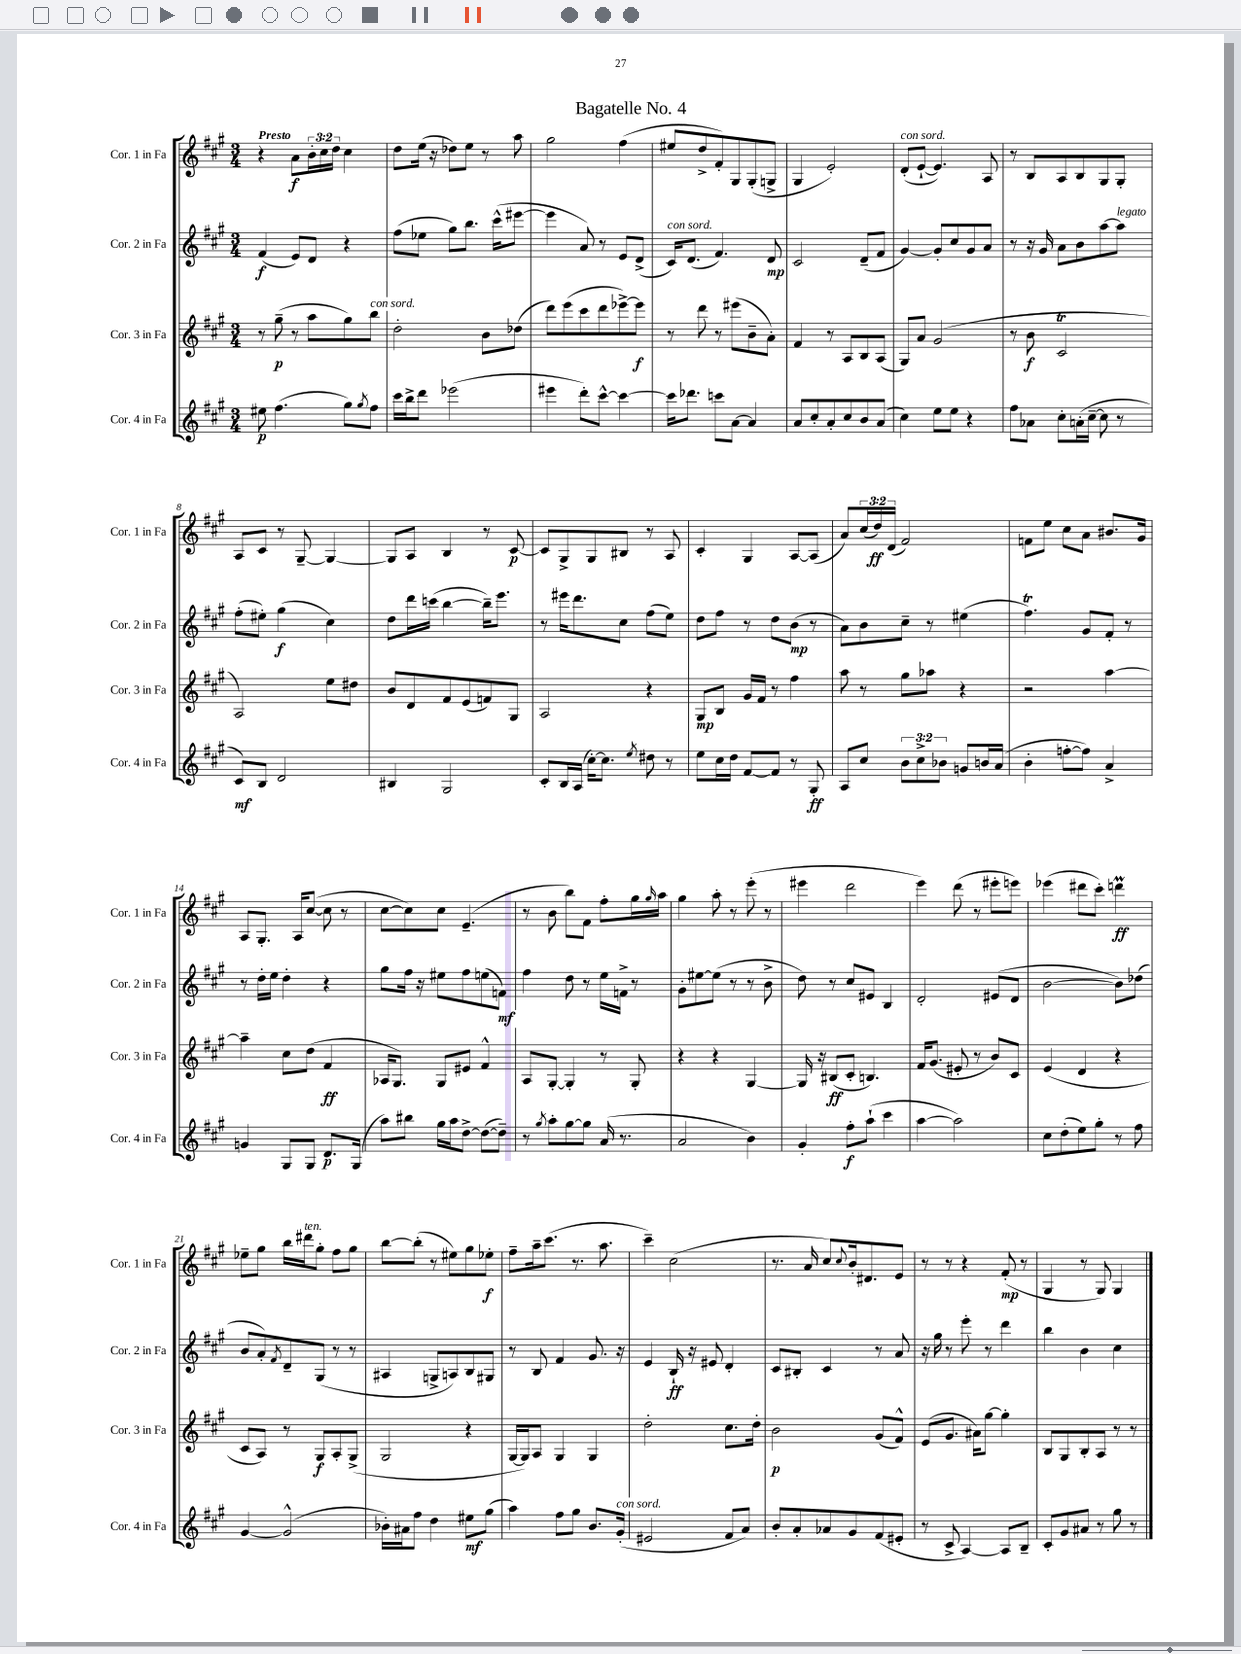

**kern	**dynam	**kern	**dynam	**kern	**dynam	**kern	**dynam
*part4	*part4	*part3	*part3	*part2	*part2	*part1	*part1
*staff4	*staff4	*staff3	*staff3	*staff2	*staff2	*staff1	*staff1
*I"Cor. 4 in Fa	*	*I"Cor. 3 in Fa	*	*I"Cor. 2 in Fa	*	*I"Cor. 1 in Fa	*
*I'Cor. 4 in Fa	*	*I'Cor. 3 in Fa	*	*I'Cor. 2 in Fa	*	*I'Cor. 1 in Fa	*
*clefG2	*	*clefG2	*	*clefG2	*	*clefG2	*
*k[f#c#g#]	*	*k[f#c#g#]	*	*k[f#c#g#]	*	*k[f#c#g#]	*
*M3/4	*	*M3/4	*	*M3/4	*	*M3/4	*
=1	=1	=1	=1	=1	=1	=1	=1
!	!	!	!	!	!	!LO:TX:a:B:t=Presto	!
8ee#X\	p	8r	.	(4f#/	f	4r	.
(4.ff#\	.	(8gg#~\	p	.	.	.	.
.	.	8r	.	8e/L)	.	8a\L	f
.	.	8aa\L	.	8d/J	.	24b'\L	.
.	.	.	.	.	.	24cc#\	.
.	.	.	.	.	.	24dd\JJ	.
8gg#\L)	.	8gg#\)	.	4r	.	4cc#\	.
8qgg#/	.	.	.	.	.	.	.
!	!	!LO:TX:a:i:t=con sord.	!	!	!	!	!
8ff#\J	.	8bb\J	.	.	.	.	.
=2	=2	=2	=2	=2	=2	=2	=2
16ccc#\LL	.	2dd'\	.	(8ff#\L	.	8dd\L	.
16bb^\J	.	.	.	.	.	.	.
8ddd\J	.	.	.	8ee-X\J	.	(16ee\Jk	.
.	.	.	.	.	.	16r	.
(2eee-X\	.	.	.	8gg#\L)	.	8dd-X\L)	.
.	.	.	.	8.bb\J	.	8ee\J	.
.	.	8b\L	.	.	.	8r	.
.	.	.	.	(16ccc#^^\KL	.	.	.
.	.	(8dd-X\J	.	[8eee#X\J	.	8aa\	.
=3	=3	=3	=3	=3	=3	=3	=3
4eee#X\	.	8ddd\L)	.	4eee#\]	.	2gg#\	.
.	.	(8eee\	.	.	.	.	.
8ddd'\L)	.	8ccc#\	.	8a/)	.	.	.
[8ccc#^^\J	.	8ddd\	.	8r	.	.	.
4ccc#\_	.	[8eee-X^\)	.	8e/L	.	(4ff#\	.
.	.	8eee-\J]	f	(8d^/J	.	.	.
=4	=4	=4	=4	=4	=4	=4	=4
!	!	!	!	!LO:TX:a:i:t=con sord.	!	!	!
16ccc#\KL]	.	8r	.	16c#/KL)	.	8ee#X/L	.
8.ddd-X\J	.	.	.	(8.d/J	.	.	.
.	.	8ddd\	.	.	.	8dd^/	.
8cccn\L	.	8r	.	4.f#/)	.	8f#'/)	.
[8a\J	.	(8eee#X\L	.	.	.	8G#/	.
4a/]	.	8b~\	.	.	.	(8G#'/	.
.	.	8a'\J)	.	8d/	mp	8Gn^/J	.
=5	=5	=5	=5	=5	=5	=5	=5
8a/L	.	4f#/	.	2c#/	.	4G#/	.
8cc#'/	.	.	.	.	.	.	.
8a'/	.	8r	.	.	.	2e'/)	.
8cc#/	.	8A/L	.	.	.	.	.
8b/	.	8B/	.	(8d~/L	.	.	.
(8a/J	.	(8A/J	.	8f#/J	.	.	.
=6	=6	=6	=6	=6	=6	=6	=6
!	!	!	!	!	!	!LO:TX:a:i:t=con sord.	!
4cc#\)	.	8G#/L)	.	[4g#/)	.	(8d'/L	.
.	.	8a/J	.	.	.	[8e`/J	.
8ee\L	.	(2g#/	.	8g#'/L]	.	4.e/])	.
8ee\J	.	.	.	8cc#/	.	.	.
4r	.	.	.	8g#/	.	.	.
.	.	.	.	8a/J	.	8A/	.
=7	=7	=7	=7	=7	=7	=7	=7
8ff#\L	.	8r	.	8r	.	8r	.
8a-X\J	.	8b\	f	16r	.	8B/L	.
.	.	.	.	16g#/	.	.	.
8cc#'\L	.	2c#t/	.	8a\L	.	8A/	.
(16an'\L	.	.	.	8b\	.	8B/	.
[16cc#~\JJ	.	.	.	.	.	.	.
8cc#\]	.	.	.	[8aa\	.	8G#/	.
!	!	!	!	!LO:TX:a:i:t=legato	!	!	!
8r	.	.	.	8aa\J]	.	8G#'/J	.
!!LO:LB:g=z
=8	=8	=8	=8	=8	=8	=8	=8
8c#/L)	mf	2A/)	.	(8ff#'\L	.	8A/L	.
8B/J	.	.	.	8ee#X'\J)	.	8c#/J	.
2d/	.	.	.	(4gg#\	f	8r	.
.	.	.	.	.	.	[8G#~/	.
.	.	8ee\L	.	4cc#\)	.	4G#/_	.
.	.	8dd#X\J	.	.	.	.	.
=9	=9	=9	=9	=9	=9	=9	=9
4B#X/	.	8b/L	.	8dd\L	.	8G#/L]	.
.	.	8d/	.	16ddd\L	.	8A/J	.
.	.	.	.	(16cccn\JJ	.	.	.
2G#/	.	8f#/	.	[4bb\	.	4B/	.
.	.	(8e/	.	.	.	.	.
.	.	8fn/)	.	16bb~\KL])	.	8r	.
.	.	.	.	8.eee\J	.	.	.
.	.	8G#/J	.	.	.	[8c#/	p
=10	=10	=10	=10	=10	=10	=10	=10
8c#'/L	.	2A/	.	8r	.	8c#/L]	.
16B/L	.	.	.	16eee#X\KL	.	8G#^/	.
(16A/JJ	.	.	.	8.ddd\	.	.	.
[16cc#'\KL)	.	.	.	.	.	8G#/	.
8.cc#\J]	.	.	.	.	.	.	.
.	.	.	.	8cc#\J	.	8B#X/J	.
8qee/	.	.	.	.	.	.	.
8dd#X\	.	4r	.	(8ff#\L	.	8r	.
8r	.	.	.	8ee\J)	.	8A/	.
=11	=11	=11	=11	=11	=11	=11	=11
8ee\L	.	8G#/L	mp	8dd\L	.	4c#'/	.
16cc#\L	.	8B/J	.	8ff#\J	.	.	.
16dd\JJ	.	.	.	.	.	.	.
[8f#/L	.	16g#/LL	.	8r	.	4G#/	.
.	.	16f#/JJ	.	.	.	.	.
8f#/J]	.	8r	.	8dd\L	.	.	.
8r	.	4ff#\	.	(8b\J	mp	[8A/L	.
8G#'/	ff	.	.	8r	.	(8A/J]	.
=12	=12	=12	=12	=12	=12	=12	=12
8A/L	.	8aa\	.	8a\L)	.	8a/L)	.
8cc#/J	.	8r	.	8b\	.	(24cc#/L	.
.	.	.	.	.	.	24dd/)	ff
.	.	.	.	.	.	(24d/JJ	.
12b\L	.	8gg#\L	.	8cc#~\J	.	2f#/)	.
12cc#^\	.	.	.	.	.	.	.
.	.	8aa-X\J	.	8r	.	.	.
12b-X\J	.	.	.	.	.	.	.
8gn/L	.	4r	.	(4ee#X\	.	.	.
16bn/L	.	.	.	.	.	.	.
(16a/JJ	.	.	.	.	.	.	.
=13	=13	=13	=13	=13	=13	=13	=13
4b'\	.	2r	.	4.ff#T\)	.	8fn\L	.
.	.	.	.	.	.	8ee\J	.
[8ffn'\L	.	.	.	.	.	8cc#\L	.
8ff\J])	.	.	.	8g#/L	.	8a\J	.
4a^/	.	[4aa\	.	8f#'/J	.	8.b#X/L	.
.	.	.	.	8r	.	.	.
.	.	.	.	.	.	16g#/Jk	.
!!LO:LB:g=z
=14	=14	=14	=14	=14	=14	=14	=14
4gn/	.	4aa~\]	.	8r	.	8A/L	.
.	.	.	.	16dd'\LL	.	8.G#'/J	.
.	.	.	.	16ee\JJ	.	.	.
8G#/L	.	8cc#\L	.	4dd'\	.	.	.
.	.	.	.	.	.	16A/KL	.
8G#/J	.	(8dd\J	.	.	.	([8cc#/J	.
8.d/L	p	4f#/	ff	4r	.	8cc#\]	.
.	.	.	.	.	.	8r	.
(16G#/Jk	.	.	.	.	.	.	.
=15	=15	=15	=15	=15	=15	=15	=15
8aa\L)	.	16A-X/KL	.	8gg#\L	.	[8cc#\L	.
.	.	8.G#/J)	.	.	.	.	.
8bb#X\J	.	.	.	16ff#\Jk	.	8cc#\])	.
.	.	.	.	16r	.	.	.
16gg#\LL	.	8G#/L	.	8ee#X\L	.	8cc#\J	.
16aa\J	.	.	.	.	.	.	.
[8dd^\J	.	8e#X/J	.	8ff#\	.	(4.e~/	.
(8dd\L_	.	4f#^^/	.	(8een\	.	.	.
8dd~\J])	.	.	.	8fn\J)	mf	.	.
=16	=16	=16	=16	=16	=16	=16	=16
8r	.	8A/L	.	4ff#\	.	8r	.
8qgg#/	.	.	.	.	.	.	.
8aa'\L	.	[8G#'/J	.	.	.	8b\	.
[8gg#\	.	4G#'/]	.	8dd\	.	8bb\L)	.
8gg#\J]	.	.	.	8r	.	8f#\J	.
(16a/	.	8r	.	16ee\LL	.	8ff#'\L	.
8.r	.	.	.	16fn^\JJ	.	.	.
.	.	8G#'/	.	8r	.	16gg#\L	.
.	.	.	.	.	.	16qqgg#/	.
.	.	.	.	.	.	16aa\JJ	.
=17	=17	=17	=17	=17	=17	=17	=17
2a/	.	4r	.	8g#'\L	.	4gg#\	.
.	.	.	.	[8ee#X\	.	.	.
.	.	4r	.	(8ee#\J]	.	8aa'\	.
.	.	.	.	8r	.	8r	.
4b\)	.	[4G#/	.	8r	.	(8eee'\	.
.	.	.	.	8b^\	.	8r	.
=18	=18	=18	=18	=18	=18	=18	=18
4g#'/	.	16G#/]	.	8dd\)	.	4eee#X\	.
.	.	16r	.	.	.	.	.
.	.	(8B#X/L	ff	8r	.	.	.
8ff#'\L	f	8c#'/J	.	8cc#/L	.	2ddd\	.
(8aa`\J	.	4.Bn/)	.	8e#X/J	.	.	.
4ccc#\	.	.	.	4B/	.	.	.
=19	=19	=19	=19	=19	=19	=19	=19
[4aa\	.	16f#/KL	.	2d'/	.	4eee\)	.
.	.	(8.g#/J	.	.	.	.	.
2aa\])	.	8e#X'/	.	.	.	(8ddd\	.
.	.	8r	.	.	.	8r	.
.	.	8b/L)	.	(8e#X/L	.	8eee#X'\L	.
.	.	8c#/J	.	8d/J	.	8eeen\J)	.
=20	=20	=20	=20	=20	=20	=20	=20
8cc#\L	.	(4e/	.	[2b\	.	(4eee-X\	.
(8dd'\	.	.	.	.	.	.	.
8ee\)	.	4d/	.	.	.	8ddd#X\L	.
8gg#'\J	.	.	.	.	.	8ccc#'\J)	.
8r	.	4r	.	8b\L])	.	4dddnM\	ff
8ff#\	.	.	.	(8dd-X\J	.	.	.
!!LO:LB:g=z
=21	=21	=21	=21	=21	=21	=21	=21
[4g#/	.	8c#/L	.	8b/L	.	8ee-X~\L	.
.	.	8A/J)	.	8a'/)	.	8gg#\J	.
.	.	.	.	8qf#/	.	.	.
(2g#^^/]	.	8r	.	8d~/	.	16bb\LL	.
!	!	!	!	!	!	!LO:TX:a:i:t=ten.	!
.	.	.	.	.	.	16ddd#X\J	.
.	.	8G#/L	f	(8G#/J	.	8gg#'\J	.
.	.	8A'/	.	8r	.	8ff#\L	.
.	.	(8G#^/J	.	8r	.	8gg#\J	.
=22	=22	=22	=22	=22	=22	=22	=22
16b-X'\LL)	.	2G#/	.	4A#X/	.	[8bb\L	.
16a#X\J	.	.	.	.	.	.	.
8ff#\J	.	.	.	.	.	(8bb'\J]	.
4dd\	.	.	.	8Gn^/L	.	8r	.
.	.	.	.	8An/)	.	8ee#X\L)	.
8ee#X\L	mf	4r	.	8B/	.	8gg#\	.
(8gg#\J	.	.	.	8G#X/J	.	8ee-X'\J	f
=23	=23	=23	=23	=23	=23	=23	=23
4aa\)	.	[16G#/LL	.	8r	.	8ff#~\L	.
.	.	16G#/J])	.	.	.	.	.
.	.	8A/J	.	8B/	.	16aa~\k	.
.	.	.	.	.	.	(8.ccc#\J	.
8ff#\L	.	4G#/	.	4f#/	.	.	.
8gg#\J	.	.	.	.	.	8.r	.
8.b/L	.	4G#/	.	8.g#/	.	.	.
.	.	.	.	.	.	8.aa\	.
!LO:TX:a:i:t=con sord.	!	!	!	!	!	!	!
(16g#'/Jk	.	.	.	16r	.	.	.
=24	=24	=24	=24	=24	=24	=24	=24
2e#X/	.	2dd'\	.	4e/	.	4ccc#~\)	.
.	.	.	.	16B`/	ff	(2cc#\	.
.	.	.	.	16r	.	.	.
.	.	.	.	8e#X/	.	.	.
8f#/L	.	8.cc#\L	.	4d'/	.	.	.
8a/J)	.	.	.	.	.	.	.
.	.	16dd'\Jk	.	.	.	.	.
=25	=25	=25	=25	=25	=25	=25	=25
8b'/L	.	2b\	p	8c#/L	.	8.r	.
8a'/	.	.	.	8B#X'/J	.	.	.
.	.	.	.	.	.	16a/	.
8a-X/	.	.	.	4c#/	.	8cc#/L)	.
.	.	.	.	.	.	8qqcc#/	.
8g#/	.	.	.	.	.	16b'/k	.
.	.	.	.	.	.	8.d#X/	.
(8f#/	.	(8g#/L	.	8r	.	.	.
8e#X'/J	.	8f#^^/J)	.	8a/	.	8e/J	.
=26	=26	=26	=26	=26	=26	=26	=26
8r	.	(8e/L	.	16r	.	8r	.
.	.	.	.	16gg#\	.	.	.
8c#^/	.	8.g#/J	.	8r	.	8r	.
[4A/)	.	.	.	8eee'\	.	4r	.
.	.	16a#X\KL)	.	.	.	.	.
.	.	[8gg#\J	.	8r	.	.	.
8A/L]	.	4gg#'\]	.	4ddd\	.	(8f#'/	mp
8B~/J	.	.	.	.	.	8r	.
=27	=27	=27	=27	=27	=27	=27	=27
8c#'/L	.	8B/L	.	4bb\	.	4G#/	.
8g#/	.	8G#/	.	.	.	.	.
8a#X/J	.	8B'/	.	4b\	.	8r	.
8r	.	8A/J	.	.	.	8G#/)	.
8gg#\	.	8r	.	4cc#\	.	4G#/	.
8r	.	8r	.	.	.	.	.
==	==	==	==	==	==	==	==
*-	*-	*-	*-	*-	*-	*-	*-
